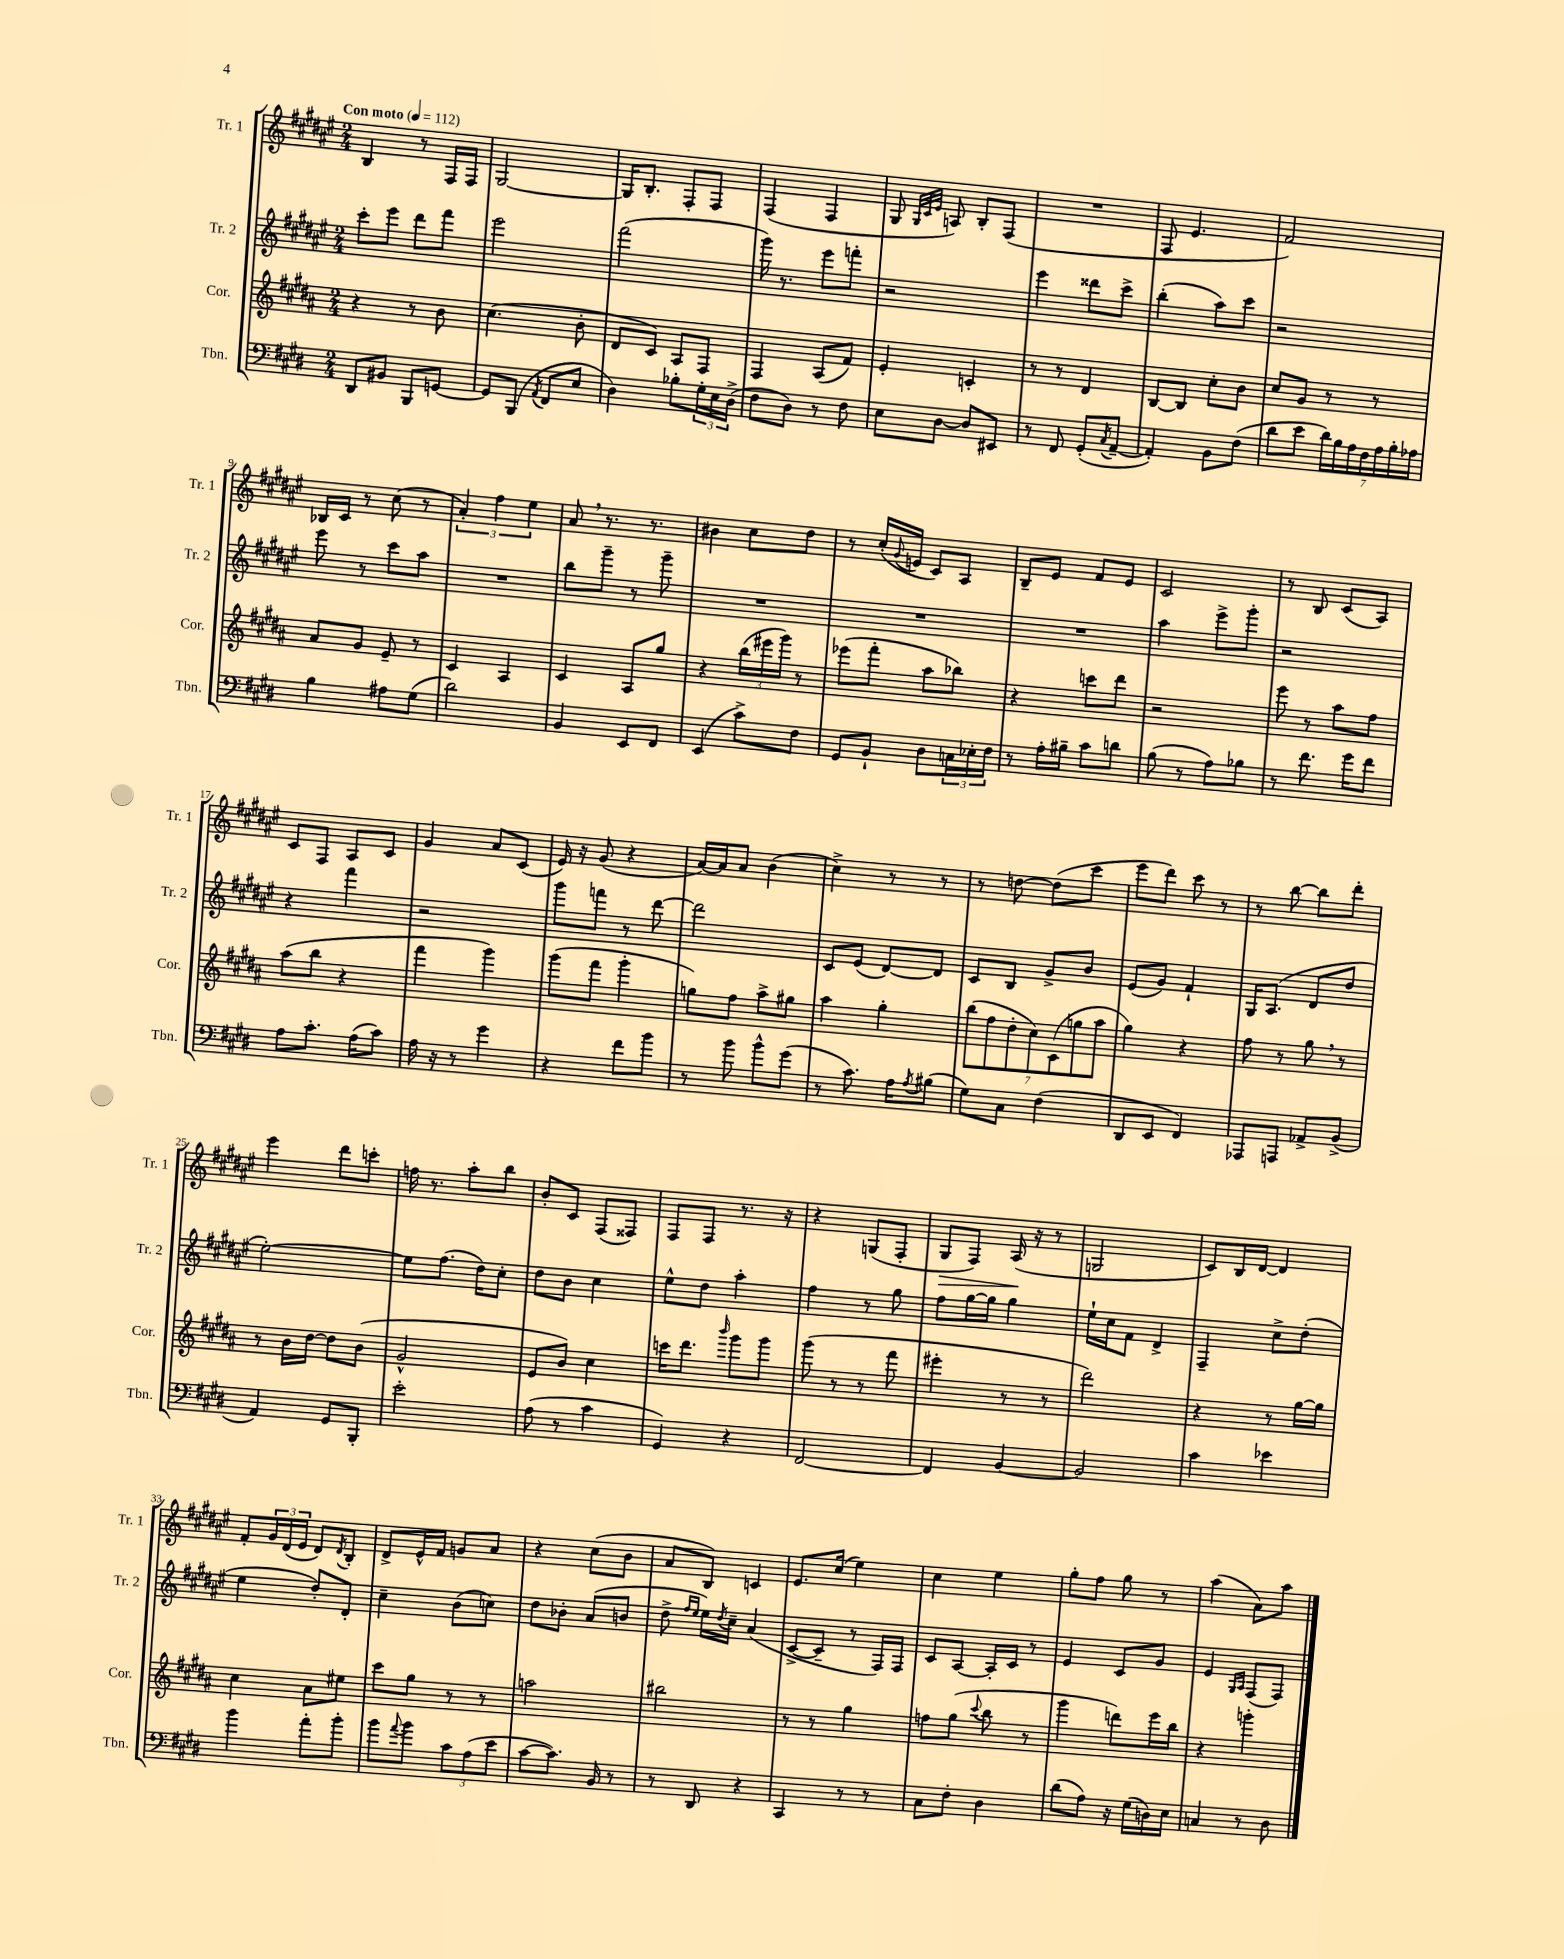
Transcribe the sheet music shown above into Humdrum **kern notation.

**kern	**kern	**kern	**kern
*staff4	*staff3	*staff2	*staff1
*clefF4	*clefG2	*clefG2	*clefG2
*k[f#c#g#d#]	*k[f#c#g#d#a#]	*k[f#c#g#d#a#e#]	*k[f#c#g#d#a#e#]
*M2/4	*M2/4	*M2/4	*M2/4
*MM112	*MM112	*MM112	*MM112
8DD#	4r	8ccc#'	4B
8BB#	.	8eee#	.
8BBB	8r	8ddd#	8r
[8GG	8b	8fff#	16F#
.	.	.	16F#
=	=	=	=
8GG]	(4.cc#	2eee#	[2G#
(8BBB	.	.	.
8qAA	.	.	.
8FF#	.	.	.
8E	8b'	.	.
=	=	=	=
4D#)	8d#	(2fff#	16G#]
.	.	.	8.B'
.	8c#)	.	.
8B-'	8A#	.	8F#'
24G#'	8F#	.	8F#
24E	.	.	.
(24D#^	.	.	.
=	=	=	=
8F#	4F#	16ggg#)	(4F#
.	.	8.r	.
8D#)	.	.	.
8r	(8A#	8eee#	4F#
8F#	8f#)	8fff'	.
=	=	=	=
8E	4e'	2r	8G#
.	.	.	32qqG#
.	.	.	32qqc#
.	.	.	32qqe#
[8D#	.	.	8A)
8D#]	4c'	.	8B'
8EE#	.	.	(8F#
=	=	=	=
8r	8r	4eee#	2r
8FF#	8r	.	.
(8GG#'	4d#	8ddd##	.
8qC#	.	.	.
[8AA~	.	8ccc#^	.
=	=	=	=
4AA'])	[8B	(4bb'	8F#
.	8B]	.	4.e#
8BB	8cc#'	8aa#)	.
(8F#	8b	8ccc#	.
=	=	=	=
8d#	8cc#	2r	2f#)
8e	8g#	.	.
28d#)	8r	.	.
28B	.	.	.
28A	.	.	.
28F#	.	.	.
.	8r	.	.
28A	.	.	.
28B'	.	.	.
28A-	.	.	.
=	=	=	=
4B	8a#	8eee#	16B-
.	.	.	16c#
.	8g#	8r	8r
8A#	8e~	8ccc#	(8cc#
(8G#	8r	8aa#	8r
=	=	=	=
2d#)	4c#	2r	6a#')
.	.	.	6ff#
.	4A#	.	.
.	.	.	6ee#
=	=	=	=
4BB	4c#	8bb	8a#
.	.	8ggg#~	8.r
8EE	8A#	8r	.
.	.	.	8.r
8FF#	8gg#	8ggg#~	.
=	=	=	=
(4EE	4r	2r	4b#
8c#^)	(24bb	.	8cc#
.	24eee#	.	.
.	24ggg#)	.	.
8F#	8r	.	8dd#
=	=	=	=
8GG#	(8eee-	2r	8r
8BB`	8fff#'	.	(16cc#'
.	.	.	8qqg#
.	.	.	16e
8D#	8aa#	.	8c#)
24C	8bb-)	.	8A#
24E-'	.	.	.
24F#	.	.	.
=	=	=	=
8r	4r	2r	8B~
16A'	.	.	8e#
16B#~	.	.	.
8c#	8ccc	.	8f#
8d	8ddd#	.	8e#
=	=	=	=
(8B	2r	4aa#	2c#
8r	.	.	.
8A)	.	8eee#^	.
8B-	.	8ggg#'	.
=	=	=	=
8r	8eee	2r	8r
8.f#	8r	.	8B
.	8aa#	.	(8c#
16g#	.	.	.
8f#	8ff#	.	8A#)
=	=	=	=
8A	(8aa#	4r	8c#
8.c#'	8bb	.	8F#
.	4r	4fff#	8A#
(16A	.	.	.
8c#)	.	.	8c#
=	=	=	=
16A	4fff#	2r	4g#
16r	.	.	.
8r	.	.	.
4g#	4ggg#)	.	8a#
.	.	.	(8c#
=	=	=	=
4r	(8ggg#	8ggg#	16e#)
.	.	.	16r
.	8fff#	8fff	(8g#
8f#	4ggg#'	8r	4r
8b	.	[8ddd#	.
=	=	=	=
8r	8gg)	2ddd#]	[16a#)
.	.	.	16a#]
8b	8ff#	.	8a#
8b^^	8aa#^	.	(4b
(8g#	8gg#	.	.
=	=	=	=
8r	4aa#	8c#	4cc#^)
8.c#)	.	(8e#	.
.	4gg#'	[8d#)	8r
16A	.	.	.
8qA	.	.	.
(8B#	.	8d#]	8r
=	=	=	=
8G#)	(14bb	8c#	8r
.	14ff#	.	.
8C#	.	8B	[8dd
.	14dd#'	.	.
.	14cc#)	.	.
(4F#	.	8g#^	(8dd]
.	(14c#	.	.
.	14gg	.	.
.	.	8b	8ccc#
.	14aa#	.	.
=	=	=	=
8DD#	4gg#)	(8e#	8eee#
8EE	.	8g#)	8ddd#)
4FF#)	4r	4f#`	8ccc#
.	.	.	8r
=	=	=	=
8AAA-	8ff#	16G#	8r
.	.	(8.A#	.
8AAA	8r	.	[8bb
8AA-^	8gg#	8d#	8bb]
(8BB^	8r	8dd#	8ddd#'
=	=	=	=
4AA)	8r	[2ee#')	4eee#
.	16b	.	.
.	[16dd#	.	.
8GG#	8dd#]	.	8ddd#
8BBB'	(8b	.	8ccc'
=	=	=	=
2e'	2g#^^	8ee#]	16ff
.	.	.	8.r
.	.	(8.ff#	.
.	.	.	8aa#'
.	.	16dd#)	.
.	.	8cc#'	8bb
=	=	=	=
(8A	8e	8dd#	8b'
8r	8b)	8b	8c#
4c#	4cc#	4cc#	(8F#
.	.	.	8F##)
=	=	=	=
4GG#)	16ccc	8ee#^^	8F#
.	8.ddd#	.	.
.	.	8dd#	8F#
.	16qqbbb	.	.
4r	8ggg#	4aa#'	8.r
.	8ggg#	.	.
.	.	.	16r
=	=	=	=
[2FF#	(8ggg#	4ff#	4r
.	8r	.	.
.	8r	8r	(8G
.	8fff#	8gg#	8F#'
=	=	=	=
4FF#]	4eee#'	8ff#	8G#
.	.	[16gg#	8F#)
.	.	16gg#]	.
[4BB	8r	4gg#	(16A#
.	.	.	16r
.	8r	.	8r
=	=	=	=
2BB]	2ddd#)	16ee#`	2G
.	.	16cc#	.
.	.	8f#	.
.	.	4d#^	.
=	=	=	=
4c#	4r	4F#~	8c#)
.	.	.	16B
.	.	.	[16d#
4e-	8r	8cc#^	4d#]
.	[16gg#	(8dd#'	.
.	16gg#]	.	.
=	=	=	=
4b	4cc#	4ee#	8f#'
.	.	.	24g#
.	.	.	(24d#
.	.	.	24e#
8a'	8a#	8dd#')	8d#)
.	.	.	8qd#
8b'	8ee#	8d#'	8B'
=	=	=	=
8b	8ccc#	4cc#~	8d#^
8qqa	.	.	.
8b	8gg#	.	16e#^^
.	.	.	16f#
12c#	8r	(8b	8g
(12A	.	.	.
.	8r	8cc)	8a#
12e	.	.	.
=	=	=	=
[8c#	2aa	8dd#	4r
8.c#])	.	8b-'	.
.	.	(8a#	(8cc#
16BB	.	.	.
8r	.	8b	8b
=	=	=	=
8r	2bb#	8dd#^	8a#
.	.	16qqff#	.
.	.	16qqee#	.
8DD#	.	16ee#)	8B)
.	.	8qdd#	.
.	.	16cc#~	.
4r	.	(4a#	4c
=	=	=	=
4CC#	8r	[8c#^	8.e#
.	8r	8c#~]	.
.	.	.	(16cc#
8r	4gg#	8r	4ee#)
8r	.	16F#)	.
.	.	16F#	.
=	=	=	=
8C#	8ff	8c#	4cc#
8F#'	(8gg#	[8A#	.
.	8qqccc#	.	.
4D#	8bb	16A#']	4ee#
.	.	16c#	.
.	8r	8r	.
=	=	=	=
(8d#	4ggg#	4e#	8gg#'
8A)	.	.	8ff#
16r	8ddd)	8c#	8gg#
(16G#	.	.	.
16D)	16eee	8g#	8r
16E	16bb	.	.
=	=	=	=
4C	4r	4e#	(4aa#
.	.	16qqG#	.
.	.	16qqA#	.
8r	4ggg'	(8F#	8a#)
8D#	.	8F#)	8aa#
==	==	==	==
*-	*-	*-	*-
